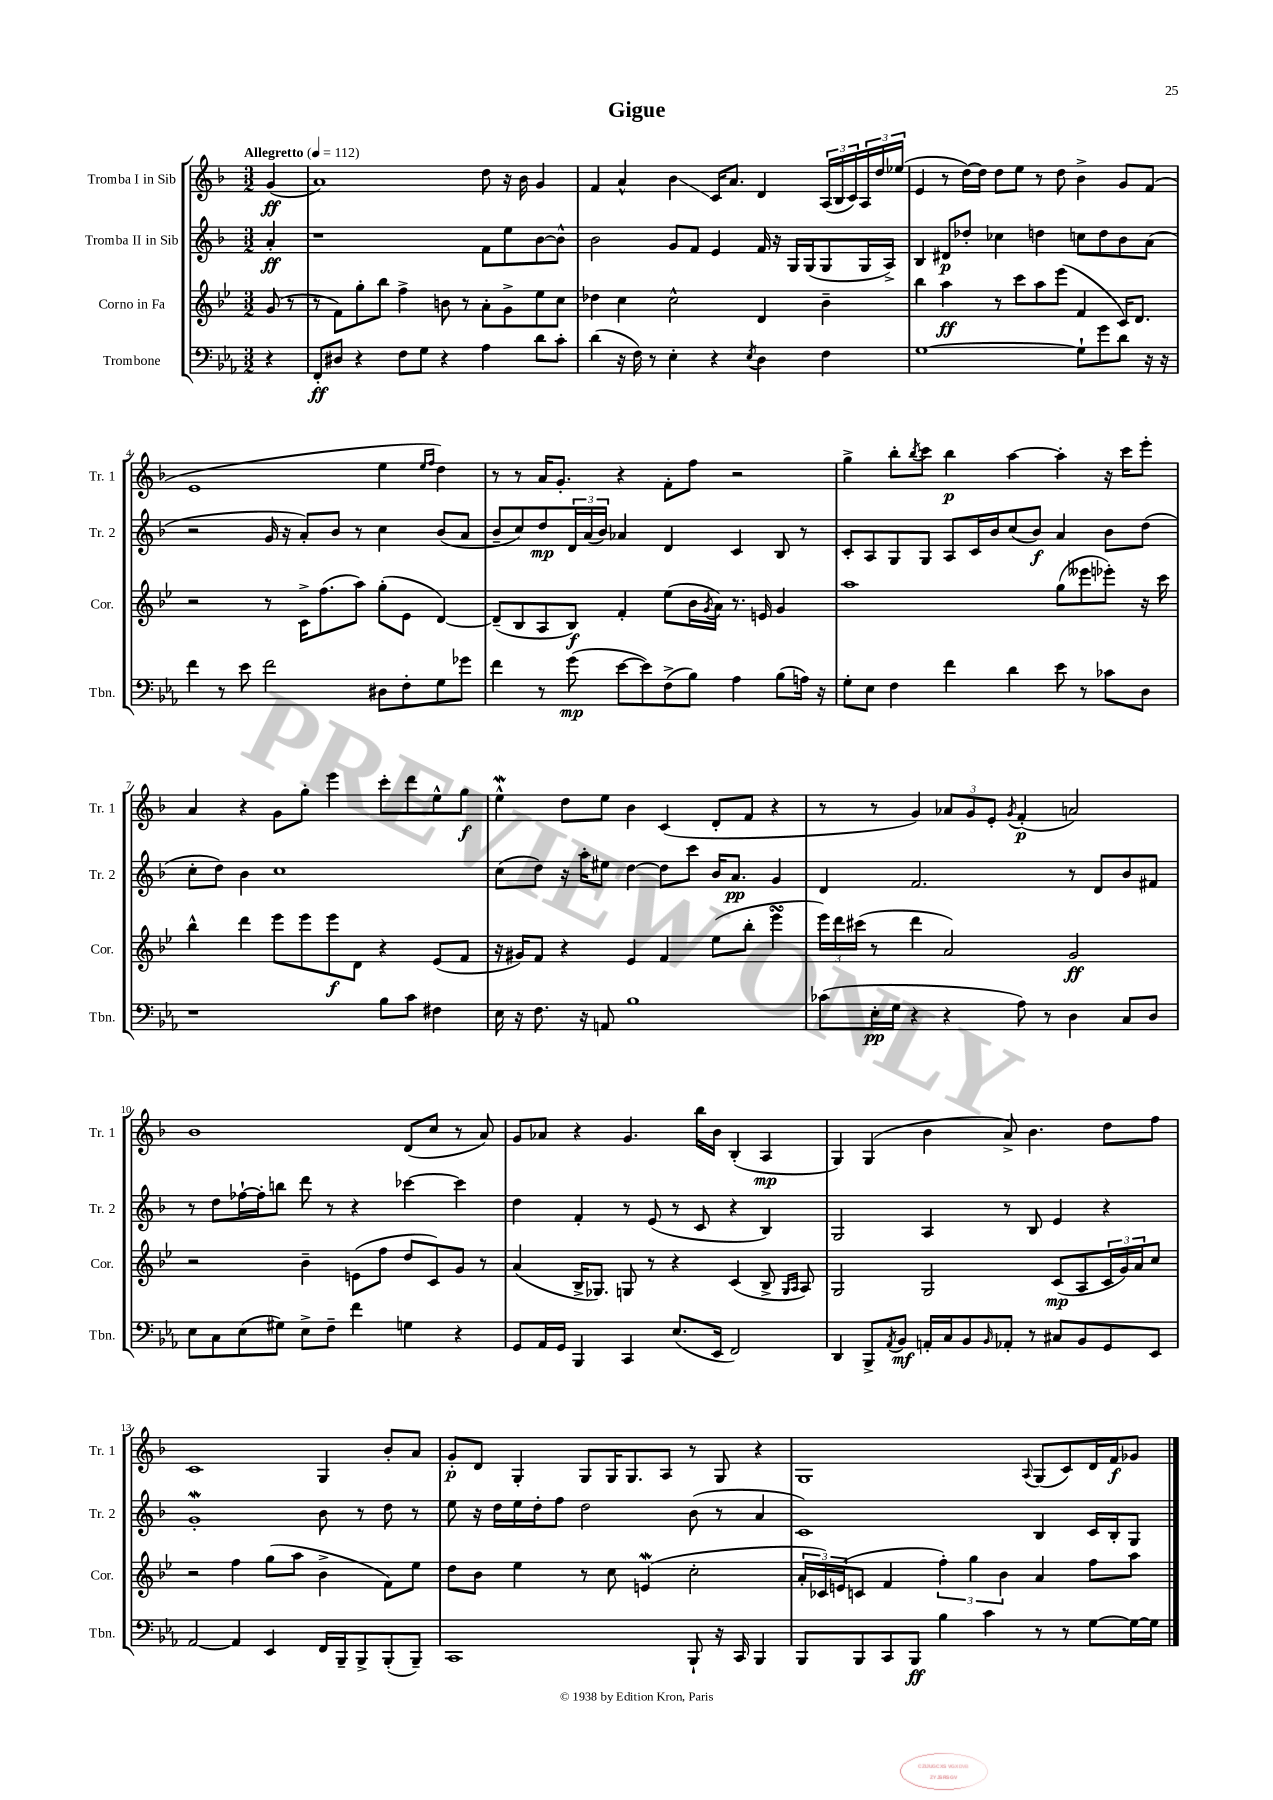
\header { title = "Gigue" }
<<
\new StaffGroup <<
\new Staff = "s0" \with { instrumentName = "Tromba I in Sib" shortInstrumentName = "Tr. 1" } {
    \clef treble \key f \major \numericTimeSignature \time 3/2 \partial 4 \tempo "Allegretto" 4 = 112
    g'4\ff( |
    a'1) d''8 r16 bes'16 g'4 |
    f'4 a'4-^ bes'4\glissando c'16 a'8. d'4 \tuplet 3/2 { a16( bes16 c'16) } \tuplet 3/2 { a16 d''16 ees''16( } |
    e'4 r8 d''16~) d''16 d''8 e''8 r8 d''8 bes'4-> g'8 f'8( |
    e'1 e''4 \grace { e''16 f''16 } d''4) |
    r8 r8 a'16 g'8.-. r4 f'8-. f''8 r2 |
    g''4-> bes''8-. \acciaccatura { bes''8 } c'''8 bes''4\p a''4~ a''4-. r16 c'''16 e'''8-. |
    a'4 r4 g'8 g''8-. e'''4 c'''8-. d'''8 e''8-^ g''8\f |
    e''4-^\mordent d''8 e''8 bes'4 c'4( d'8-. f'8 r4 |
    r8 r8 g'4) \tuplet 3/2 { aes'8 g'8 e'8-. } \acciaccatura { g'8 } f'4-.\p( a'2) |
    bes'1 d'8( c''8 r8 a'8) |
    g'8 aes'8 r4 g'4. bes''16 bes'16 bes4-.( a4\mp |
    g4) g4( bes'4 a'8->) bes'4. d''8 f''8 |
    c'1 g4 bes'8-. a'8 |
    g'8-.\p d'8 g4-. g8 g16 g8. a8 r8 g8 r4 |
    g1 \appoggiatura { a8 } g8( c'8) d'16 f'16\f ges'8 \bar "|." |
}
\new Staff = "s1" \with { instrumentName = "Tromba II in Sib" shortInstrumentName = "Tr. 2" } {
    \clef treble \key f \major \numericTimeSignature \time 3/2 \partial 4
    a'4-.\ff |
    r1 f'8 e''8 bes'8~ bes'8-^ |
    bes'2 g'8 f'8 e'4 f'16 r16 g16 g16( g8 g16 a16->) |
    bes4 dis'8\p des''8-. ces''4 d''4 c''8 d''8 bes'8 a'8( |
    r2 g'16 r16 a'8-.) bes'8 r8 c''4 bes'8( a'8 |
    bes'8-- c''8) d''8\mp \tuplet 3/2 { d'16 a'16( bes'16) } aes'4 d'4 c'4 bes8 r8 |
    c'8-. a8 g8 g8 a8 c'16 bes'16 c''8( bes'8\f) a'4 bes'8 d''8( |
    c''8-. d''8) bes'4 c''1 |
    c''8( d''8) r16 a''16-. eis''8 d''4~ d''8 c'''8 bes'16 a'8.\pp g'4 |
    d'4 f'2. r8 d'8 bes'8 fis'8 |
    r8 d''8 fes''16~-! fes''16-. b''8 d'''8 r8 r4 ces'''4~ ces'''4 |
    d''4 f'4-. r8 e'8( r8 c'8 r4 bes4) |
    g2 a4 r8 bes8 e'4 r4 |
    g'1-.\mordent bes'8 r8 d''8 r8 |
    e''8 r16 d''16 e''16 d''16-. f''8 d''2 bes'8( r8 a'4 |
    c'1) bes4 c'16 bes16-. g8 \bar "|." |
}
\new Staff = "s2" \with { instrumentName = "Corno in Fa" shortInstrumentName = "Cor." } {
    \clef treble \key bes \major \numericTimeSignature \time 3/2 \partial 4
    g'8( r8 |
    r8 f'8) g''8-. bes''8 f''4-> b'8 r8 a'8-. g'8-> ees''8 c''8 |
    des''4 c''4 c''2-^ d'4 bes'4-- |
    bes''4 a''4\ff r8 c'''8 a''8 ees'''8( f'4 c'16) d'8. |
    r2 r8 c'16-> f''8.( a''8) g''8-.( ees'8 d'4~) |
    d'8--( bes8 a8 bes8\f) f'4-. ees''8( bes'16 \acciaccatura { g'8 } a'16) r8. e'16 g'4 |
    a''1 g''8( eeses'''8 ees'''8-.) r16 c'''16 |
    bes''4-^ d'''4 ees'''8 ees'''8 ees'''8\f d'8 r4 ees'8( f'8 |
    r16 gis'16) f'8 r4 ees'4 f'4 ees''8( bes''8-. ees'''4\turn |
    \tuplet 3/2 { ees'''16) d'''16 cis'''16( } r8 d'''4 a'2) g'2\ff |
    r2 bes'4-- e'8( f''8 d''8 c'8) g'8 r8 |
    a'4( bes16-> ges8.) g8 r8 r4 c'4( bes8-> \grace { g16 a16 } a8) |
    g2 g2 c'8\mp( a8 \tuplet 3/2 { c'16 g'16) a'16 } c''8 |
    r2 f''4 g''8( a''8 bes'4-> f'8) ees''8 |
    d''8 bes'8 ees''4 r8 c''8 e'4\mordent( c''2-. |
    \tuplet 3/2 { a'16-. ces'16) e'16( } c'8 f'4 \tuplet 3/2 { f''4-.) g''4 bes'4 } a'4 f''8 a''8 \bar "|." |
}
\new Staff = "s3" \with { instrumentName = "Trombone" shortInstrumentName = "Tbn." } {
    \clef bass \key ees \major \numericTimeSignature \time 3/2 \partial 4
    r4 |
    f,8-.\ff dis8 r4 f8 g8 r4 aes4 d'8 c'8-. |
    d'4( r16 f16) r8 ees4-. r4 \acciaccatura { ees8 } d4 f4 |
    g1~ g8-! g'8 d'8 r16 r16 |
    f'4 r8 ees'8 f'2 dis8 f8-. g8 ges'8 |
    f'4 r8 g'8\mp( ees'8~ ees'8) f8->( bes8) aes4 bes8( a16) r16 |
    g8-. ees8 f4 f'4 d'4 ees'8 r8 ces'8 d8 |
    r1 bes8 c'8 fis4 |
    ees16 r16 f8. r16 a,8 bes1 |
    ces'8( ees16-.\pp g16 r4 r4 aes8) r8 d4 c8 d8 |
    ees8 c8 ees8( gis8) ees8-> f8-- f'4 g4 r4 |
    g,8 aes,16 g,16 bes,,4 c,4 ees8.( ees,16 f,2) |
    d,4 bes,,8-> \acciaccatura { aes,8 } bes,8\mf a,16-. c16 bes,8 \grace { bes,16 } aes,8-. r8 cis8 bes,8 g,8 ees,8 |
    aes,2~ aes,4 ees,4 f,16 bes,,16-- bes,,8-> bes,,8-.( bes,,8--) |
    c,1 bes,,8-! r16 c,16 bes,,4 |
    bes,,8 bes,,8 c,8 bes,,8\ff bes4 c'4 r8 r8 g8~ g16~ g16 \bar "|." |
}
>>
>>
